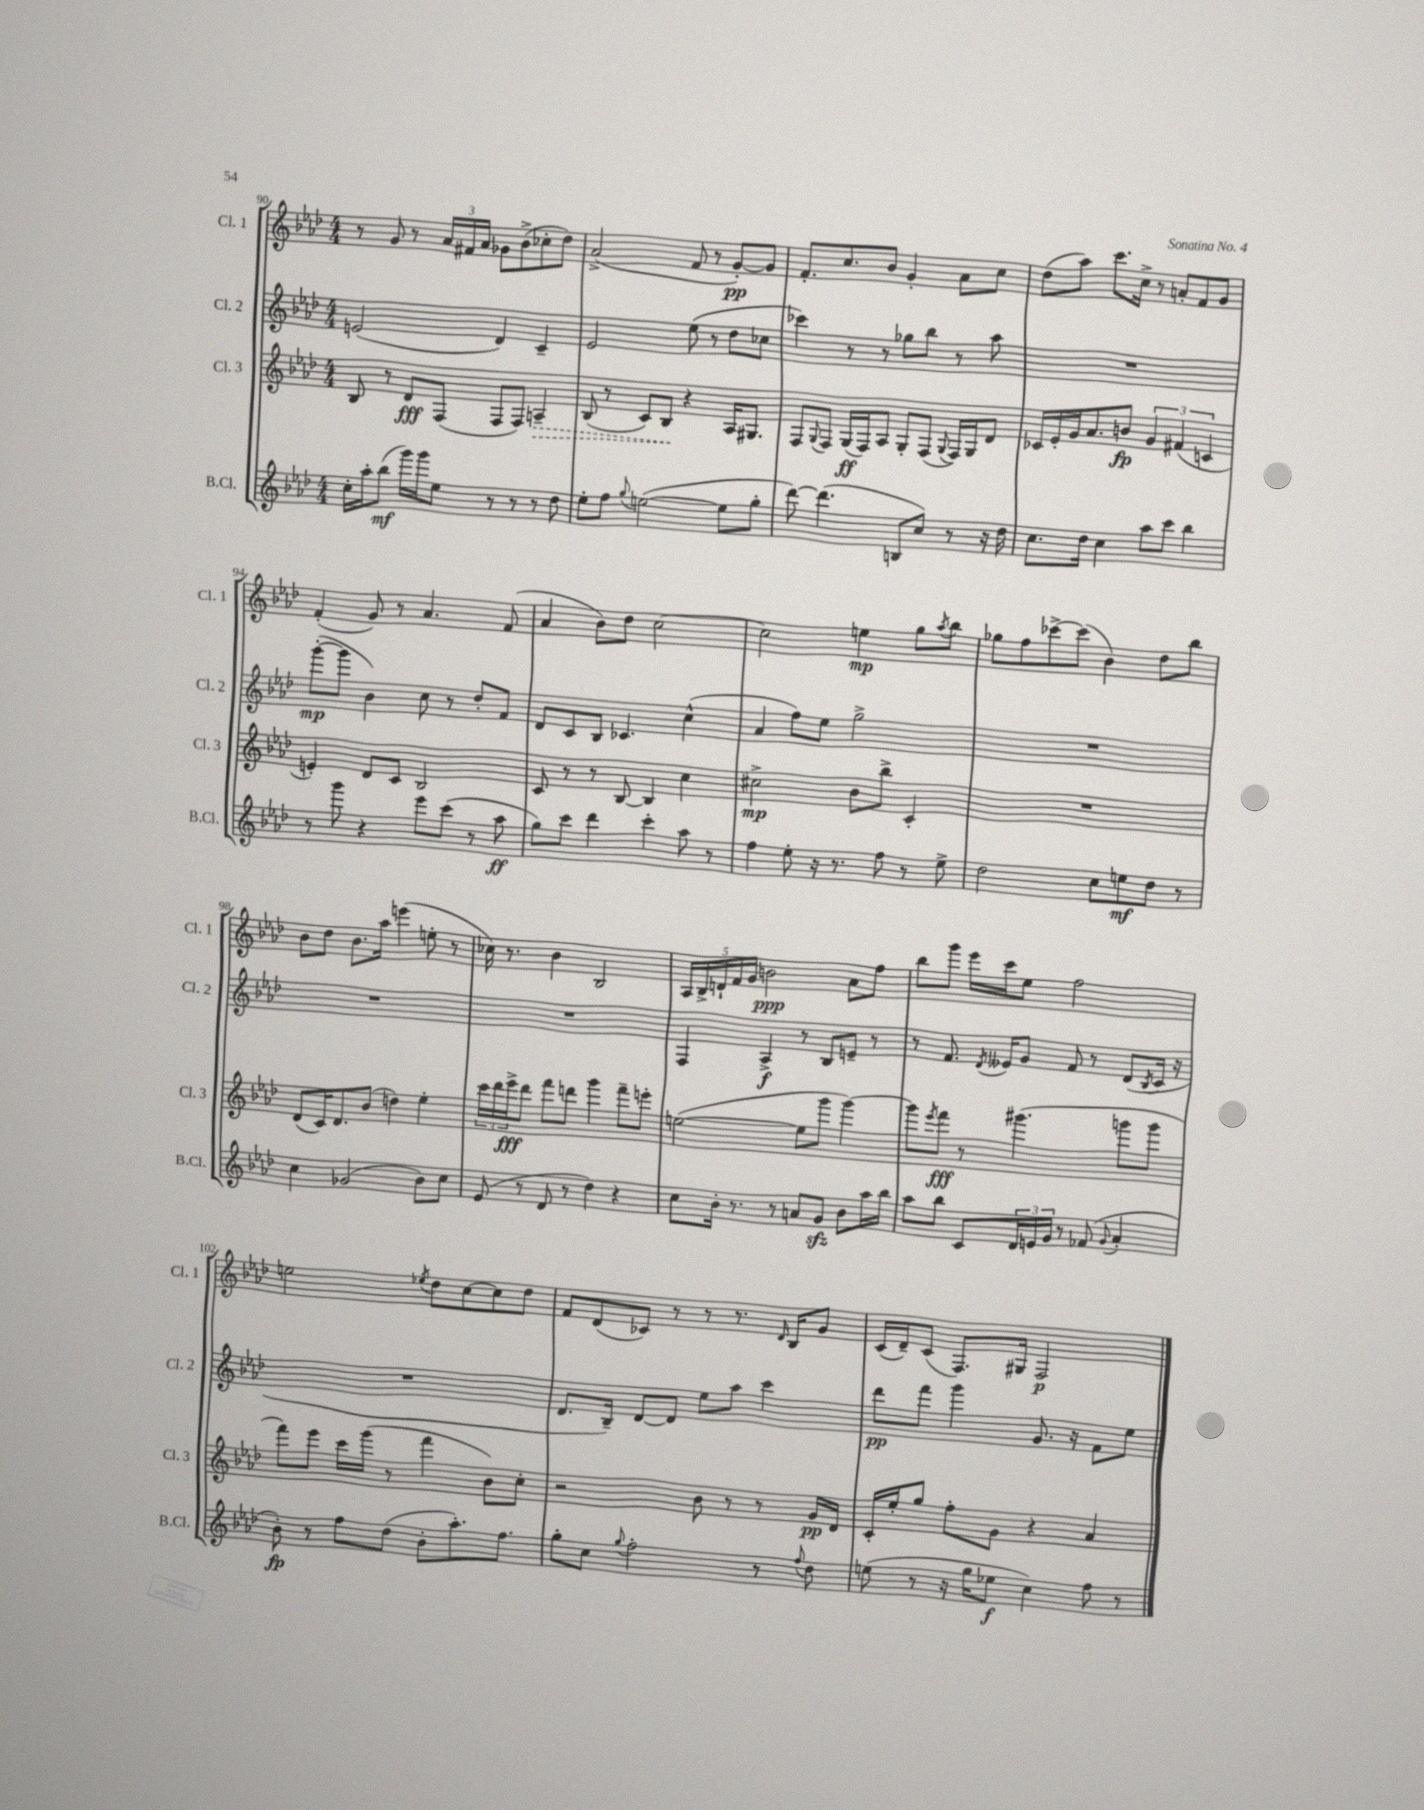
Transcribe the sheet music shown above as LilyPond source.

<<
\new StaffGroup <<
\new Staff = "s0" \with { instrumentName = "Cl. 1" shortInstrumentName = "Cl. 1" } {
    \clef treble \key aes \major \numericTimeSignature \time 4/4
    r8 g'8 r8 \tuplet 3/2 { aes'16 fis'16 aes'16 } ges'8 bes'8->( ces''8-. des''8) |
    aes'2->( f'8 r8 g'8~-.\pp) g'8 |
    f'8.-. c''8. bes'8 g'4-. aes'8 c''8 |
    des''8( aes''8) c'''8. c''16-> r8 a'8-. f'8 g'8 |
    f'4-.( g'8) r8 aes'4. f'8( |
    aes'4 bes'8) des''8 c''2~ |
    c''2 e''4\mp g''8 \acciaccatura { aes''8 } bes''8 |
    ges''8 f''8 ces'''8~-> ces'''8( bes'4) des''8 bes''8 |
    bes'8 des''8 bes'8. aes''16 e'''4( e''8-. r8 |
    ces''16) r8. bes'4 bes2 |
    \tuplet 5/4 { aes16 bes16-> d'16-! f'16 g'16 } b'2\ppp aes'8 f''8 |
    bes''8 g'''8 ees'''16 c'''16 ees''8 f''2 |
    e''2 \acciaccatura { ees''8 } des''8 c''8~ c''8 des''8 |
    f'8 des'8( ces'8) r8 r8 r8. \grace { des'16 } bes16 g'8 |
    c'16( des'16--) c'8( f8.) gis16 f2\p \bar "|." |
}
\new Staff = "s1" \with { instrumentName = "Cl. 2" shortInstrumentName = "Cl. 2" } {
    \clef treble \key aes \major \numericTimeSignature \time 4/4
    e'2( des'4) c'4-- |
    ees'2 ees''8( r8 des''8 ces''8 |
    ces'''4) r8 r8 ges''8 bes''8 r8 aes''8 |
    R1 |
    g'''8~-.\mp( g'''8 bes'4) c''8 r8 des''8-. f'8 |
    des'8 c'8 bes8 ces'4. c''4-^( |
    aes'4 f''8) ees''8 g''2-> |
    R1 |
    R1 |
    R1 |
    f4 aes4->\f r8 bes8 e'8-- r8 |
    r8 f'8. \acciaccatura { des'8 } eeses'16 g'8 f'8 r8 des'8( \acciaccatura { bes8 } c'16 r16 |
    R1 |
    des'8. bes16--) des'8~ des'8 ees''8 aes''8 c'''4 |
    des'''8\pp f'''8 g'''4 g'8. r16 f'8 ees''8 \bar "|." |
}
\new Staff = "s2" \with { instrumentName = "Cl. 3" shortInstrumentName = "Cl. 3" } {
    \clef treble \key aes \major \numericTimeSignature \time 4/4
    bes8 r8 des'8\fff f8( f8 f8) \once \override Hairpin.style = #'dashed-line a4--\> |
    bes8( r8 c'8) bes8\! r4 aes16 gis8. |
    f8 \appoggiatura { g8 } f8 g16\ff( f16) aes8 g8-. f8( \appoggiatura { g8 } f16) g16 des'8 |
    ces'16 ees'16-. g'16 aes'8. b'8\fp \tuplet 3/2 { g'4 fis'4( c'4 } |
    e'4-.) des'8 c'8 bes2 |
    c'8 r8 r8 bes8~ bes4 c''4 |
    cis''2->\mp bes'8 bes''8-> c'4-. |
    R1 |
    des'8( c'16) des'8. bes'8( d''4) ees''4-. |
    \tuplet 3/2 { c'''16 des'''16 ees'''16->\fff } des'''8 f'''8 d'''8 g'''4 f'''8-- e'''8-. |
    e''2~( e''8 g'''8 g'''4~) |
    g'''8 \acciaccatura { ees'''8 } f'''8\fff r8 gis'''4.( g'''8 g'''8 |
    f'''8) ees'''8 c'''16 g'''16( r8 f'''4 bes'8) c''8-. |
    r2 bes'8 r8 r8 g'16\pp des'16 |
    c'16-. ees''16-. g''8 f''8-. g'8 r4 aes'4 \bar "|." |
}
\new Staff = "s3" \with { instrumentName = "B.Cl." shortInstrumentName = "B.Cl." } {
    \clef treble \key aes \major \numericTimeSignature \time 4/4
    c''16-. aes''16-. bes''8\mf( g'''16) g'''16 ees''8 r8 r8 r8 des''8 |
    ees''8-. f''8 \appoggiatura { g''8 } e''2~( e''8 g''8-. |
    des'''8~) des'''4.( b8 c''8) r8 r16 des''16 |
    c''8. des''16 c''4 aes''8 c'''8 bes''4 |
    r8 g'''8 r4 ees'''8 c'''8( r8 aes''8\ff |
    g''8) c'''8 des'''4 c'''4-. aes''8 r8 |
    f''4 ees''8-. r16 r8. f''8 r8 ees''8-> |
    des''2 c''8 e''8\mf des''8 r8 |
    c''4 ges'2( bes'8) c''8 |
    ees'8( r8 des'8 r8 des''4) r4 |
    c''8 bes'16-. r8. r8 a'8 g'8\sfz bes'8 aes''16 bes''16 |
    aes''8 bes''8 c'8 \tuplet 3/2 { des'16 e'16 g'16 } r8 fes'8( \appoggiatura { g'8 } aes'4-. |
    bes'8-.\fp) r8 f''8 des''8( bes'8-. aes''8.-.) f''8. |
    g''8-. c''8 \appoggiatura { g''8 } f''2-. r8 \appoggiatura { f''8 } des''8 |
    e''8( r8 r16 g''16 ees''8\f c''4) f''8 r8 \bar "|." |
}
>>
>>
\layout { \context { \Score currentBarNumber = #90 } }
